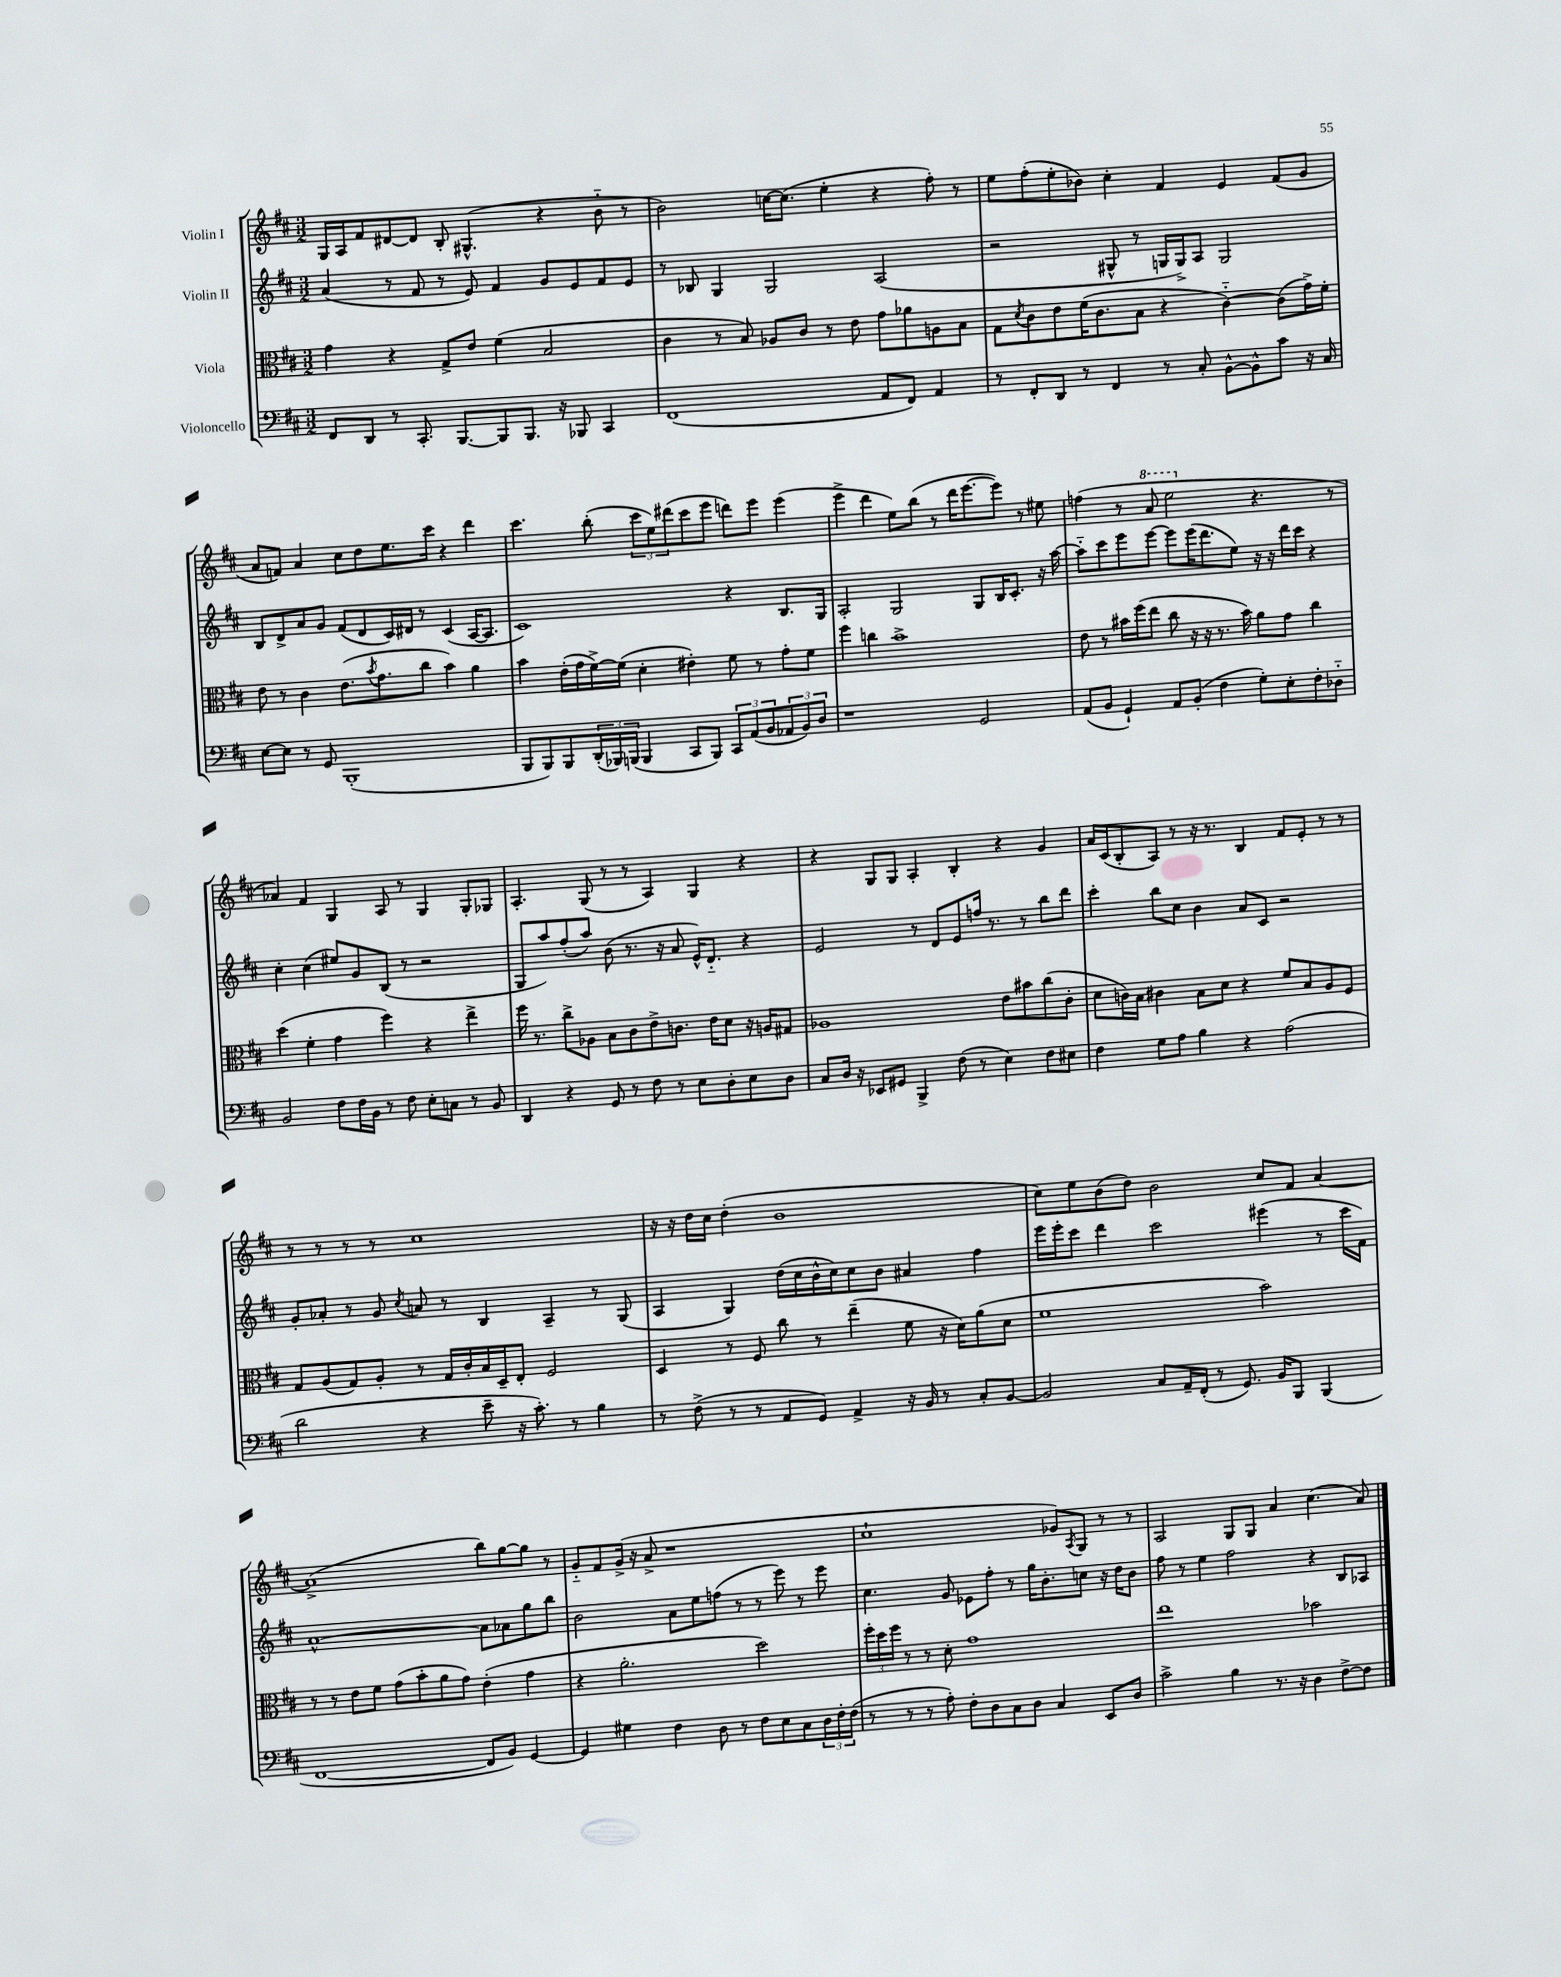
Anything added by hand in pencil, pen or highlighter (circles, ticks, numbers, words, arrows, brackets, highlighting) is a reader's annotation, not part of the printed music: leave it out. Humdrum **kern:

**kern	**kern	**kern	**kern
*staff4	*staff3	*staff2	*staff1
*clefF4	*clefC3	*clefG2	*clefG2
*k[f#c#]	*k[f#c#]	*k[f#c#]	*k[f#c#]
*M3/2	*M3/2	*M3/2	*M3/2
8FF#	4g	(4a	16G
.	.	.	16A
8DD	.	.	8f#
8r	4r	8r	[8d#
8.CC#'	.	8f#	8d#]
.	8G^	8r	8B'
[8.BBB	.	.	.
.	8e	8e)	(4.G#^^
8BBB]	(4f#	4f#	.
8.BBB	.	.	.
.	2B	8g	4r
16r	.	.	.
8BBB-	.	8e	.
4CC#	.	8f#	8b'~
.	.	8e	8r
=	=	=	=
(1FF#	4c#	8r	2b)
.	.	8B-	.
.	8r	4G	.
.	8B)	.	.
.	8A-	2G	[16cc
.	.	.	(8.cc]
.	8c#	.	.
.	8r	.	4ee'
.	8e	.	.
8AA	8g	(2A	4r
8FF#)	8a-	.	.
4AA	8A	.	8ff#')
.	8B	.	8r
=	=	=	=
8r	8G	2r	8ee
.	8qd	.	.
8FF#'	8c#	.	(8ff#'
8DD	8e	.	8ee'
8r	(16f#	.	8b-)
.	8.c#	.	.
4FF#	.	8G#^^	4cc#'
.	8B	8r	.
8r	4r	16G	4f#
.	.	16G^)	.
8C#'	.	8A	.
[8BB^^	[4c#'~)	2G	4e
8BB^^]	.	.	.
8c#	(8c#]	.	(8f#
16r	16g^)	.	8g
16C#	16f#'	.	.
=	=	=	=
[8E	8e	8B	8a
8E]	8r	8d^	8f)
8r	4c#	8a	4a
8GG	.	8g	.
(1BBB'	(8.e	(8f#	8cc#
.	.	8d	8dd
.	8qb	.	.
.	8.g	.	.
.	.	16c#)	8.ee
.	.	16d#	.
.	8cc#	8r	.
.	.	.	16ccc#
.	4b)	(4c#	4r
.	4a	[16A	4ddd
.	.	8.A]	.
=	=	=	=
8BBB	4b	1c#)	4.ccc#
8BBB)	.	.	.
8BBB	(16e'	.	.
.	16g	.	.
(24DD'	[16f#^)	.	(8bb'
24BBB-)	.	.	.
.	(16f#]	.	.
(24BBB	.	.	.
4BBB	4d'	.	12ccc#
.	.	.	12ee)
.	.	.	(12ddd#
8CC#	4e#')	.	8ccc#
8BBB)	.	.	8eee
12CC#	8f#	4r	8ddd)
(12AA	.	.	.
.	8r	.	8eee
12BB	.	.	.
12AA-	8g'	8.B	(4eee
12BB)	.	.	.
.	8f#	.	.
12D	.	.	.
.	.	16G	.
=	=	=	=
1r	4ff#	2A'	4eee^
.	4cc	.	4ddd
.	1b^	2G	8ee)
.	.	.	(8bb
.	.	.	8r
.	.	.	16ddd
.	.	.	[8.eee
2GG	.	8G	.
.	.	16B	8eee])
.	.	8.c#'	.
.	.	.	8r
.	.	16r	8ee#
.	.	[16aa	.
=	=	=	=
(8AA	8e	8aa'~]	(4ff
8BB	8r	8ccc#	.
4GG`)	16b#	8eee	8r
.	(16ff#	.	.
.	8ee	[8eee	8aa
8AA	8cc#	8eee]	2eee
(8BB'	16r	(16eee	.
.	16r	8.ddd	.
4F#	8.r	.	.
.	.	8ee)	.
.	16b#)	.	.
8G')	8a	16r	4.r
.	.	16r	.
8E'	8g	16ddd	.
.	.	16ccc#	.
8F#'	4cc#	4r	.
8D-'~	.	.	8r
=	=	=	=
2BB	(4dd	4cc#'	4a-)
.	4f#'	(4cc#	4f#
8F#	4g	8ee#)	4G
16F#	.	8g	.
16BB	.	.	.
8r	4ff#)	(8B	8A
8F#	.	8r	8r
8E'	4r	2r	4G
8C	.	.	.
8r	4ee^	.	8G'
8BB	.	.	8G-
=	=	=	=
4DD	16ff#	8G	4.A'
.	8.r	.	.
.	.	8aa)	.
4r	8cc#^	(8ff#'	.
.	8A-	8aa)	(8G
8GG	8B	(8b	8r
8r	8c#	8.r	8r
8F#	8e^	.	4A)
.	.	16r	.
8r	8.c	8a	.
8E	.	16e^^)	4G
.	16e	8.d'~	.
8D'	8d	.	.
8E	16r	4r	4r
.	16A	.	.
8D	8G#	.	.
=	=	=	=
8C#	1A-	2e	4r
16D	.	.	.
16r	.	.	.
8EE-	.	.	8G
8GG#	.	.	8G
4BBB^	.	8r	4A'
.	.	8d	.
(8F#	.	8e	4B'
8r	.	16ff	.
.	.	8.r	.
4E)	8e	.	4r
.	8b#	8r	.
8F#	(8cc#	8bb	4g
8E#	8c#'	8ddd	.
=	=	=	=
4F#	8d	4ccc#'	16a
.	.	.	(16c#
.	16c)	.	8B'
.	16B	.	.
8G	4c#	8bb	8A)
8A	.	8cc#	8r
4B	8B	4b	16r
.	.	.	8.r
.	8d	.	.
4r	4r	8a	4B
.	.	8c#	.
(2A	8f#	2r	8f#
.	8B	.	8e'
.	8A	.	8r
.	8F#	.	8r
=	=	=	=
2d	8G	8g'	8r
.	(8A	8a-'	8r
.	8G)	8r	8r
.	8A'	8g	8r
.	.	8qcc#	.
4r	8r	8a	1cc#
.	16G	8r	.
.	16c#'	.	.
8e~	16B	4B	.
.	16D~	.	.
16r	8E'	.	.
8.c#')	.	.	.
.	2F#	4A~	.
8r	.	.	.
4B	.	8r	.
.	.	(8G	.
=	=	=	=
8r	4D	4A	16r
.	.	.	16r
(8F#^	.	.	16dd
.	.	.	16cc#
8r	8r	4G)	(4dd'
8r	8F#	.	.
8AA	8cc#	(16dd	1b
.	.	16cc#	.
8GG)	8r	16b^^	.
.	.	16cc#)	.
4AA^	(4ee~	8cc#	.
.	.	8b	.
16r	8f#	4a#	.
16BB	.	.	.
8r	16r	.	.
.	16d)	.	.
8C#'	(8a	4ff#	.
[8BB	8d	.	.
=	=	=	=
2BB]	1f#	16eee	8cc#)
.	.	16eee'	.
.	.	8ccc#	8ee
.	.	4ddd	(8b
.	.	.	8dd)
8C#	.	2ccc#	2b
16AA~	.	.	.
(16FF#'	.	.	.
8r	.	.	.
8.GG)	.	.	.
.	2b)	(4eee#	8cc#
16BB	.	.	.
8BBB	.	.	8f#
(4BBB	.	8r	[4a
.	.	16ccc#	.
.	.	16f#)	.
=	=	=	=
[1FF#	8r	[1a^^	(1a^]
.	8r	.	.
.	8e	.	.
.	8f#	.	.
.	(8g	.	.
.	8b'	.	.
.	8a	.	.
.	8g)	.	.
8FF#]	(4e'	8a]	8bb)
8BB)	.	8a-	[8gg
[4GG	4g	8gg	8gg]
.	.	8bb	8r
=	=	=	=
4GG]	4r	2b	8g'~
.	.	.	8f#
4G#	2.a'	.	(16g^
.	.	.	16r
.	.	.	8a^
4F#	.	8a	1r
.	.	8ee	.
8D	.	(8ff	.
8r	.	8r	.
8F#	2dd)	8r	.
8E	.	8eee)	.
8C#	.	8r	.
24D	.	8eee	.
24F#'	.	.	.
(24F#	.	.	.
=	=	=	=
8r	24ff#'	4.cc#	1cc#`
.	24dd	.	.
.	24ff#	.	.
8r	8r	.	.
8r	8r	.	.
8A')	8d'	8g	.
8F#'	1g	8e-	.
8D	.	8ff#'	.
8C#	.	8r	.
8D	.	16gg	.
.	.	8.b'	.
4C#	.	.	8g-)
.	.	.	8qA
.	.	8cc	8G
8EE	.	16r	8r
.	.	16dd	.
8D	.	8b	8r
=	=	=	=
2c#^	1ee	8ff#	2A
.	.	8r	.
.	.	4ee	.
4B	.	2ff#	8G
.	.	.	8G
8.r	.	.	4a
16r	.	.	.
4D	2b-	4r	(4.cc#
[8F#^	.	8B	.
8F#]	.	8A-	8a)
==	==	==	==
*-	*-	*-	*-
